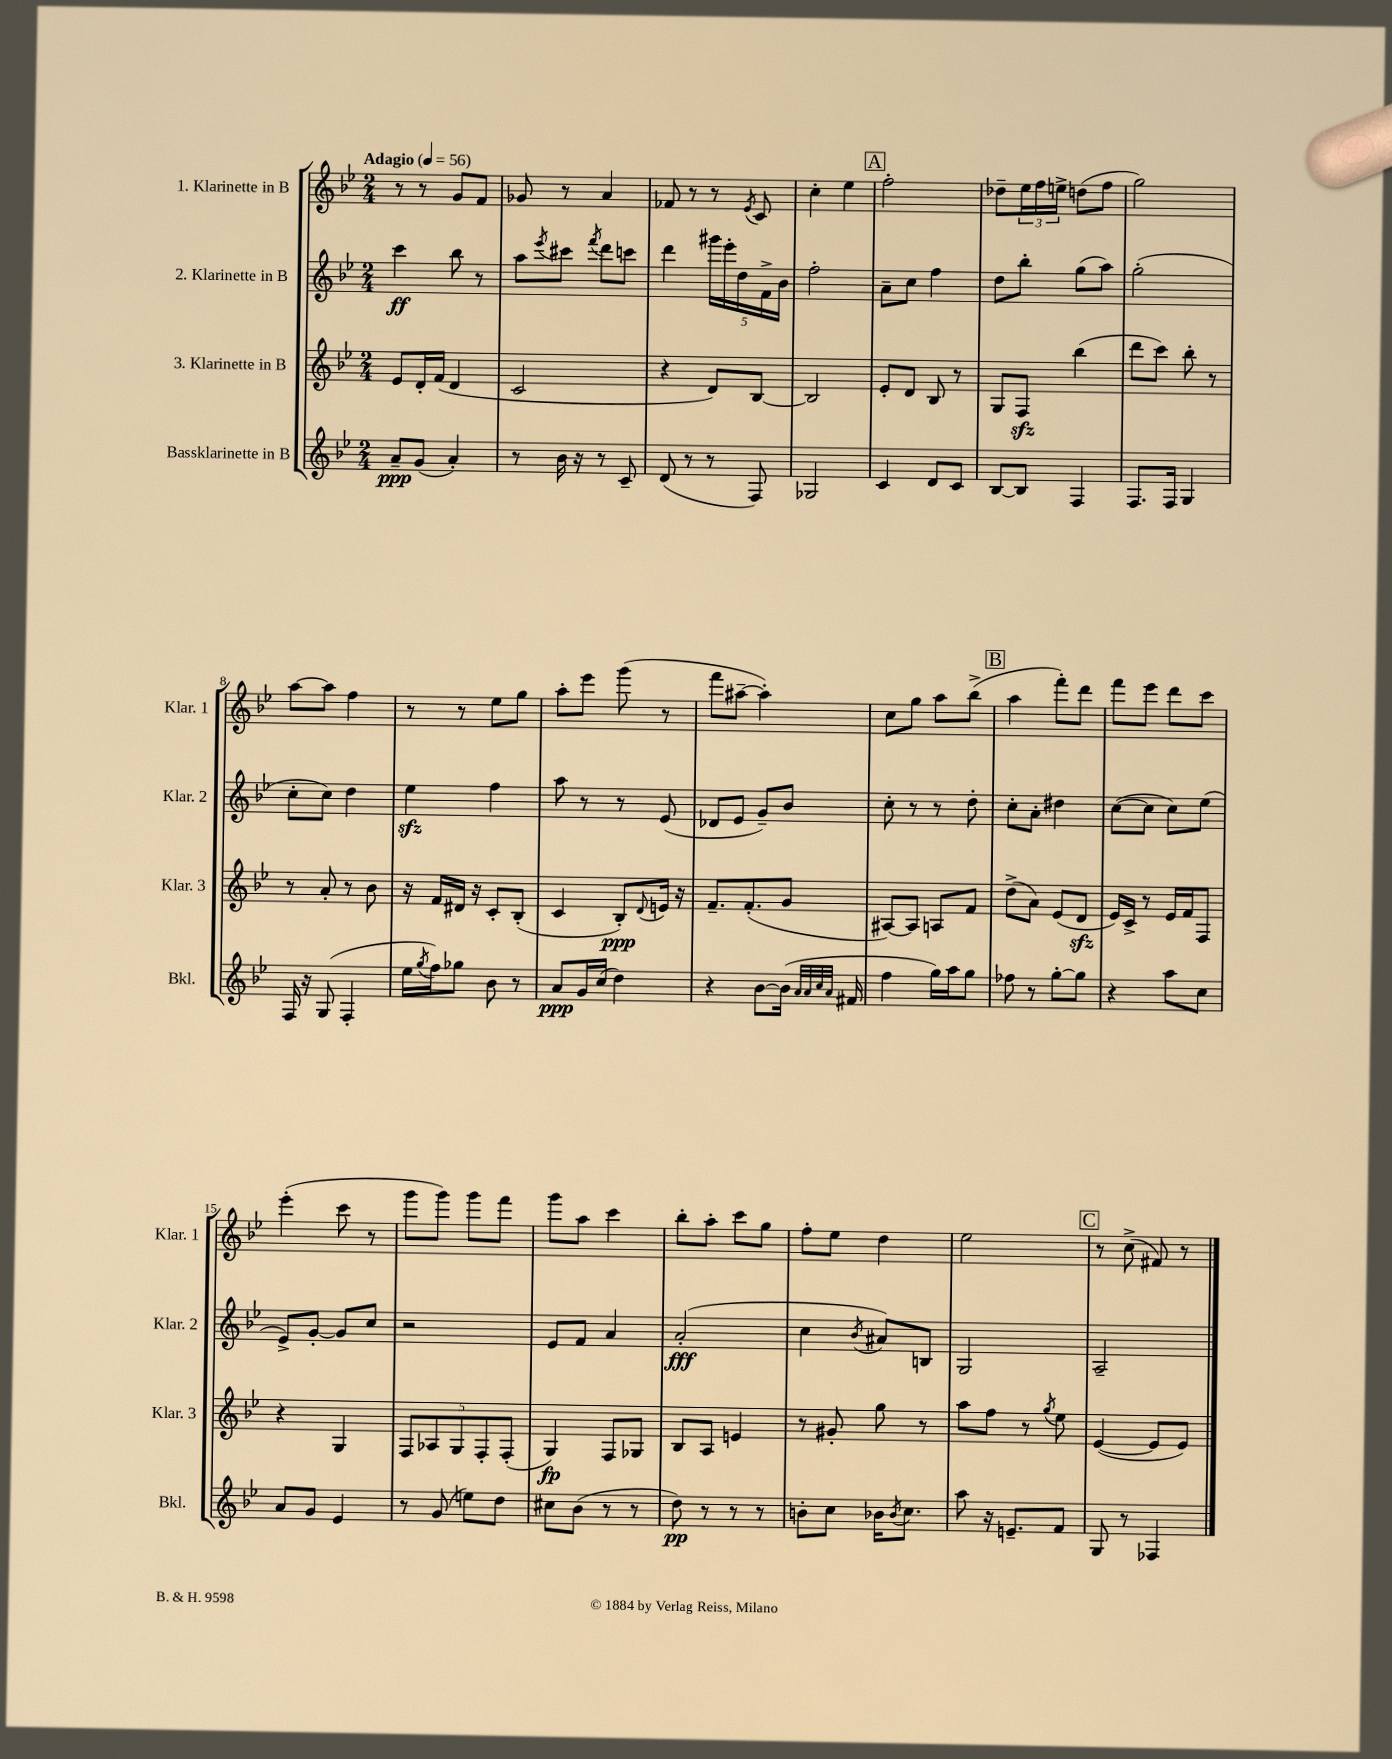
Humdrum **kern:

**kern	**kern	**kern	**kern
*staff4	*staff3	*staff2	*staff1
*clefG2	*clefG2	*clefG2	*clefG2
*k[b-e-]	*k[b-e-]	*k[b-e-]	*k[b-e-]
*M2/4	*M2/4	*M2/4	*M2/4
*MM56	*MM56	*MM56	*MM56
8a~/L	8e-/L	4ccc\	8r
(8g/J	16d'/L	.	8r
.	(16f/JJ	.	.
4a'/)	4d/	8bb-\	8g/L
.	.	8r	8f/J
=	=	=	=
8r	2c/	8aa\L	8g-/
.	.	8qeee-/	.
16b-\	.	8ccc#\J	8r
16r	.	.	.
.	.	8qfff/	.
8r	.	8ddd\L	4a/
8c~/	.	8ccc\J	.
=	=	=	=
(8d/	4r	4ddd\	8f-/
8r	.	.	8r
8r	8d/L)	20ggg#\LL	8r
.	.	20eee-'\	.
.	.	20dd\	.
.	.	.	8qe-/
8F/)	[8B-/J	.	8c/
.	.	20f^\	.
.	.	20b-\JJ	.
=	=	=	=
2G-/	2B-/]	2ff'\	4cc'\
.	.	.	4ee-\
=	=	=	=
4c/	8e-'/L	8a~\L	2ff'\
.	8d/J	8cc\J	.
8d/L	8B-/	4ff\	.
8c/J	8r	.	.
=	=	=	=
[8B-/L	8G/L	8dd\L	8dd-~\L
8B-/]J	8F/J	8bb-'\J	24ee-\L
.	.	.	24ff\
.	.	.	24ee^\JJ
4F/	(4bb-\	(8gg\L	(8dd\L
.	.	8aa\J)	8ff\J
=	=	=	=
8.F/L	8ddd\L	(2gg'\	2gg\)
.	8ccc\J)	.	.
16F/Jk	.	.	.
4G/	8bb-'\	.	.
.	8r	.	.
=	=	=	=
16F/	8r	8cc'\L	[8aa\L
16r	.	.	.
(8G/	8a'/	8cc\J)	8aa\]J
4F'/	8r	4dd\	4ff\
.	8b-\	.	.
=	=	=	=
16ee-\LL	16r	4ee-\	8r
8qgg/	.	.	.
16ff\J)	16f/LL	.	.
8gg-\J	16d#/JJ	.	8r
.	16r	.	.
8b-\	8c'/L	4ff\	8ee-\L
8r	(8B-'/J	.	8gg\J
=	=	=	=
8a/L	4c/	8aa\	8aa'\L
16g/L	.	8r	8eee-\J
(16cc/JJ	.	.	.
4dd\)	8B-'/L)	8r	(8ggg\
.	8qqd/	.	.
.	16e/Jk	(8e-/	8r
.	16r	.	.
=	=	=	=
4r	8.f~/L	8d-/L	8fff\L
.	.	8e-/J	[8aa#~\J
.	(8.f'/	.	.
[8b-\L	.	8g~/L)	4aa#'\])
(16b-\]Jk	8g/J	8b-/J	.
32qqa/LLL	.	.	.
32qqa/	.	.	.
32qqcc/	.	.	.
32qqa/JJJ	.	.	.
16f#/	.	.	.
=	=	=	=
4ff\	[8A#/L)	8cc'\	8cc\L
.	8A#/]J	8r	8gg\J
16gg\LL)	8A/L	8r	8aa\L
16aa\J	.	.	.
8gg\J	8f/J	8dd'\	(8bb-^\J
=	=	=	=
8ff-\	(8dd^\L	8cc'\L	4aa\
8r	8a\J)	8a'\J	.
[8gg'\L	(8e-/L	4dd#\	8fff'\L)
8gg\]J	8d/J	.	8ddd\J
=	=	=	=
4r	16e-/LL)	([8cc\L	8fff\L
.	16c^/JJ	.	.
.	8r	8cc\]J	8eee-\J
8aa\L	16e-/LL	8cc\L)	8ddd\L
.	16f/J	.	.
8cc\J	8F/J	(8ee-\J	8ccc\J
=	=	=	=
8a/L	4r	8e-^/L)	(4eee-'\
8g/J	.	[8g'/J	.
4e-/	4G/	8g/]L	8ccc\
.	.	8cc/J	8r
=	=	=	=
8r	10F/L	2r	8ggg\L
.	10A-/	.	.
(8g/	.	.	8ggg\J)
.	10G/	.	.
8ee\L)	.	.	8ggg\L
.	10F'/	.	.
8dd\J	.	.	8fff\J
.	(10F'/J	.	.
=	=	=	=
8cc#\L	4G/)	8e-/L	8ggg\L
(8b-\J	.	8f/J	8aa\J
8r	8F/L	4a/	4ccc\
8r	8G-/J	.	.
=	=	=	=
8dd\)	8B-/L	(2a'/	8bb-'\L
8r	8A/J	.	8aa'\J
8r	4e/	.	8ccc\L
8r	.	.	8gg\J
=	=	=	=
8b'\L	8r	4cc\	8ff'\L
8cc\J	8g#'/	.	8ee-\J
.	.	8qb-/	.
16b-\LK	8gg\	8a#/L)	4dd\
8qb-/	.	.	.
8.cc\J	.	.	.
.	8r	8B/J	.
=	=	=	=
8aa\	8aa\L	2G/	2ee-\
16r	8ff\J	.	.
8.e~/L	.	.	.
.	8r	.	.
.	8qgg/	.	.
8f/J	8ee-\	.	.
=	=	=	=
8G/	([4e-/	2A~/	8r
8r	.	.	(8cc^\
4F-/	8e-/]L	.	8f#/)
.	8e-/J)	.	8r
==	==	==	==
*-	*-	*-	*-
